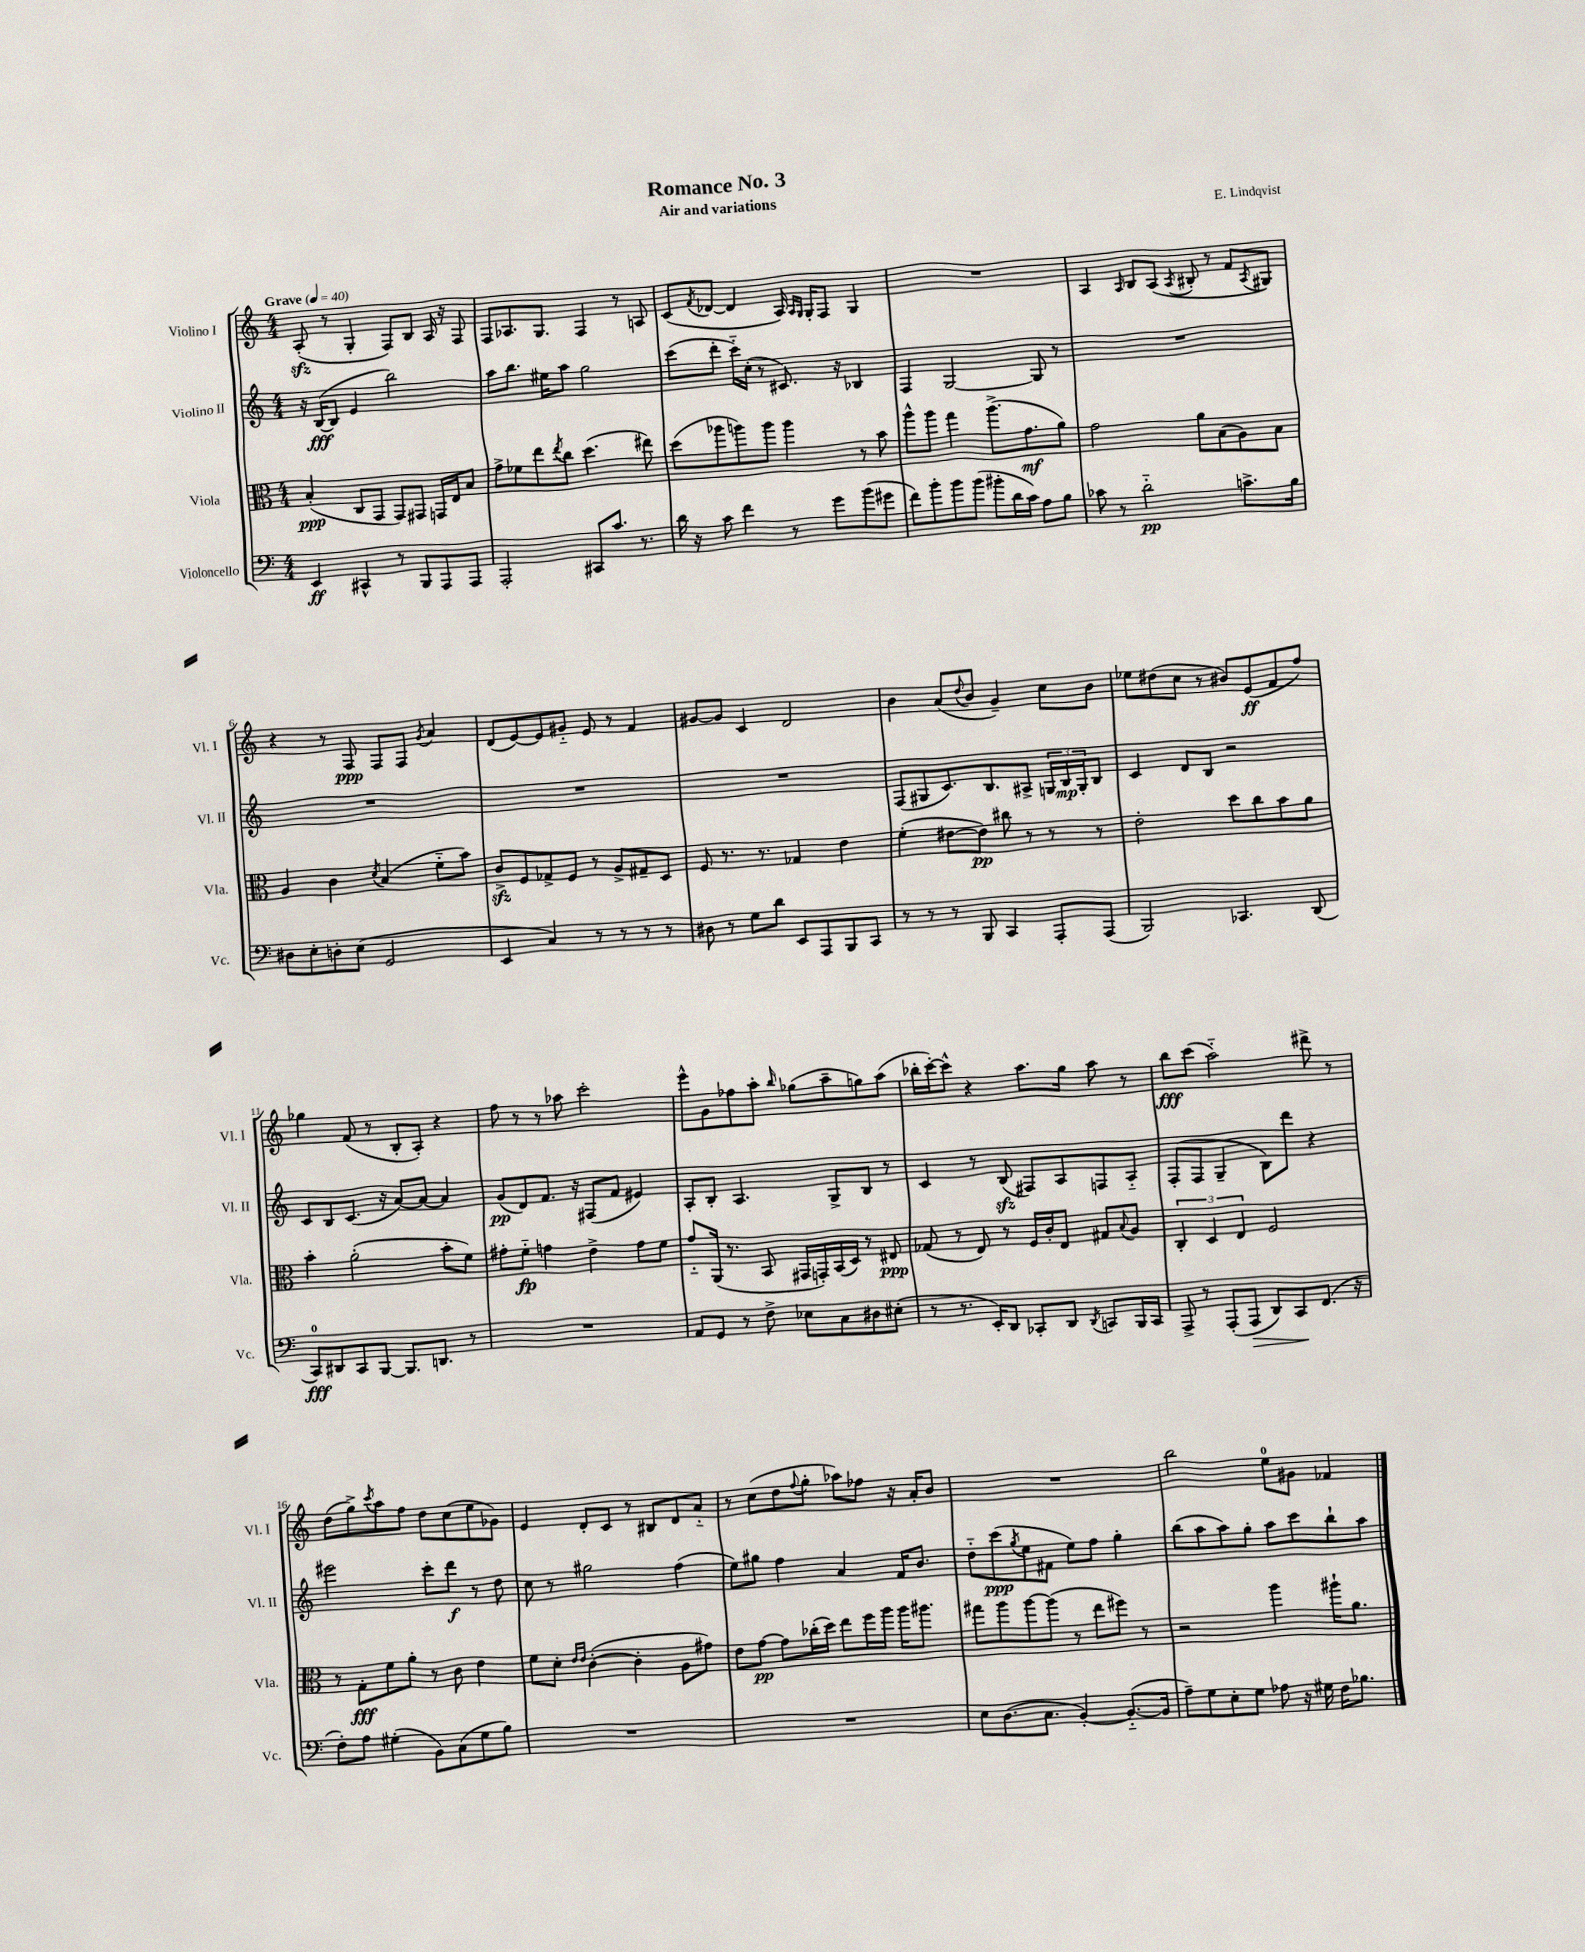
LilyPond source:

\header { title = "Romance No. 3" composer = "E. Lindqvist" subtitle = "Air and variations" }
<<
\new StaffGroup <<
\new Staff = "s0" \with { instrumentName = "Violino I" shortInstrumentName = "Vl. I" } {
    \clef treble \key c \major \numericTimeSignature \time 4/4 \tempo "Grave" 4 = 40
    a8-.\sfz( r8 g4-. f8) b8 a16 r16 f8 |
    f8 aes8. g8. f4 r8 a8 |
    c'8( \acciaccatura { f'8 } des'8~ des'4 a16) \grace { a16 g16 } g16-. f8 g4 |
    R1 |
    a4 \grace { a16 } b8 a8( \acciaccatura { a8 } bis8-. r8 f'8 \acciaccatura { a8 } gis8) |
    r4 r8 f8\ppp f8 f8 \acciaccatura { g'8 } a'4 |
    d'8( e'8~) e'8 gis'8-_ e'8 r8 f'4 |
    gis'8~ gis'8 c'4 d'2 |
    b'4 a'8( \appoggiatura { d''8 } b'8 g'4--) c''8 b'8 |
    ees''8 dis''8( c''8 r8 bis'8) e'8\ff( f'8 f''8) |
    ges''4 f'8( r8 b8-. a8-.) r4 |
    f''8 r8 r8 aes''8 c'''2-. |
    e'''8-^ g'8 fes''8 a''8-. \grace { b''16 } ges''8( a''8-- g''8) a''8( |
    bes''16-. c'''16~-.) c'''8-^ r4 a''8. g''16 a''8 r8 |
    b''8\fff c'''8( a''2-_) dis'''8-> r8 |
    d''8( g''8->) \acciaccatura { c'''8 } a''8 f''8 d''8 c''8( e''8 ges'8) |
    e'4 d'8-. c'8 r8 bis8 d'8 a'8-_ |
    r8 c''8( d''8 \appoggiatura { f''8 } g''8-. aes''8) fes''8 r16 a'16-. b'8 |
    R1 |
    b''2 e''8-0 gis'8 fes'4 \bar "|." |
}
\new Staff = "s1" \with { instrumentName = "Violino II" shortInstrumentName = "Vl. II" } {
    \clef treble \key c \major \numericTimeSignature \time 4/4
    r16 b16~\fff( b8 e'4 b''2) |
    a''8 b''8. eis''16 a''8 g''2 |
    c'''8( d'''8-. c'''16-_) c''16-.( r8 cis'8.) r16 bes4 |
    f4 g2~ g8 r8 |
    R1 |
    R1 |
    R1 |
    R1 |
    f8( gis8 c'8.) b8. ais8-> \tuplet 3/2 { g16 b16\mp g16-. } b8 |
    c'4 d'8 b8 r2 |
    c'8 b8 c'8.( r16 a'8~) a'8~ a'4 |
    g'8\pp( d'8) f'8. r16 fis8( f'8 eis'4) |
    a8-. b8-. a4. g8-> b8 r8 |
    c'4 r8 b8\sfz( fis8) a8 f8 a8-_ |
    f8-.( f8 g4-- b8) d'''8 r4 |
    eis'''2 c'''8-. d'''8\f r8 d''8 |
    c''8 r8 gis''2 f''4( |
    e''8) gis''8 f''4 a'4 f'16 b'8. |
    d''8-_ c'''8\ppp( \acciaccatura { g''8 } e''8 fis'8 e''8) f''8 g''4-. |
    b''8( a''8 a''8) g''8-. a''8 c'''8 b''8-! a''8 \bar "|." |
}
\new Staff = "s2" \with { instrumentName = "Viola" shortInstrumentName = "Vla." } {
    \clef alto \key c \major \numericTimeSignature \time 4/4
    b4-.\ppp( c8 g,8 g,8) gis,8 g,16 e16 b8 |
    g'8-> fes'8 e''8 \acciaccatura { e''8 } c''8 d''4.( eis''8) |
    d''8( aes''8 a''8) a''8 a''4 r8 b'8 |
    a''8-^ a''8 g''4 a''8.->( g'8.\mf a'8) |
    g'2 a'8 b8( a8) b8 |
    a4 c'4 \acciaccatura { d'8 } b4( f'8-_ b'8) |
    c'8->\sfz f8 ges8-> f8 r8 a8-> gis8-- d8 |
    f8 r8. r8. ges4 e'4 |
    f'4-.( eis'8~ eis'8\pp) cis''8 r8 r8 r8 |
    e'2-. d''8 c''8 b'8 a'8 |
    b'4-. a'2-.( b'8-. f'8) |
    gis'8-. f'8-_\fp g'4 e'4-> g'8 f'8 |
    g'8-_ a,16( r8. b,8 gis,16 g,16-.) b,16( d16) r8 eis8\ppp |
    ges8( r8 e8) r8 f16 c'16-. e8 gis8 \appoggiatura { b8 } a8 |
    \tuplet 3/2 { c4-. d4 e4 } f2 |
    r8 g8-.\fff f'8 a'8-. r8 c'8 e'4 |
    f'8 d'8-. \grace { e'16 e'16 } c'4~-.( c'4-. a8 gis'8) |
    e'8 g'8~\pp g'8 ces''16-.( d''16) e''8 f''16 a''16 a''16 ais''8. |
    gis''8 a''8 a''8~ a''8( r8 e''8 fis''8) r8 |
    r2 a''4 ais''16-! a'8. \bar "|." |
}
\new Staff = "s3" \with { instrumentName = "Violoncello" shortInstrumentName = "Vc." } {
    \clef bass \key c \major \numericTimeSignature \time 4/4
    e,4\ff cis,4-^ r8 b,,8 a,,8 a,,8 |
    a,,2-. cis,8 c'8. r8. |
    d'16 r16 c'8 f'4 r8 g'8 b'8( gis'8 |
    f'8) b'8-. b'8 b'8( bis'8-. d'16 c'16) a8 b8 |
    ces'8 r8 d'2-_\pp c'8.-> b16 |
    dis8 e8-. d8-. e8( g,2 |
    e,4 c4) r8 r8 r8 r8 |
    dis8 r8 g8 d'8 e,8 a,,8 b,,8 c,8 |
    r8 r8 r8 b,,8 c,4 a,,8-. a,,8( |
    b,,2) ces,4. d,8( |
    c,8-0\fff) dis,8 c,8 b,,8~ b,,8. d,8. r8 |
    R1 |
    a,8 g,8 r8 f8-> ees8 c8 dis8 eis8-.( |
    r8 r8. e,16-.) d,8 ces,8-. d,8 \acciaccatura { d,8 } c,8 b,,16 c,16 |
    a,,8-> r8 a,,8-.( a,,8\> d,8) c,8\! f,8.( r16 |
    f8-.) a8 gis4-.( b,8) c8( gis8 b8) |
    R1 |
    R1 |
    e8 d8.( c8. b,4~-.) b,8.~-_( b,16 |
    a8--) g8 e8-. g8 aes8 r16 gis16 f16 bes8. \bar "|." |
}
>>
>>
